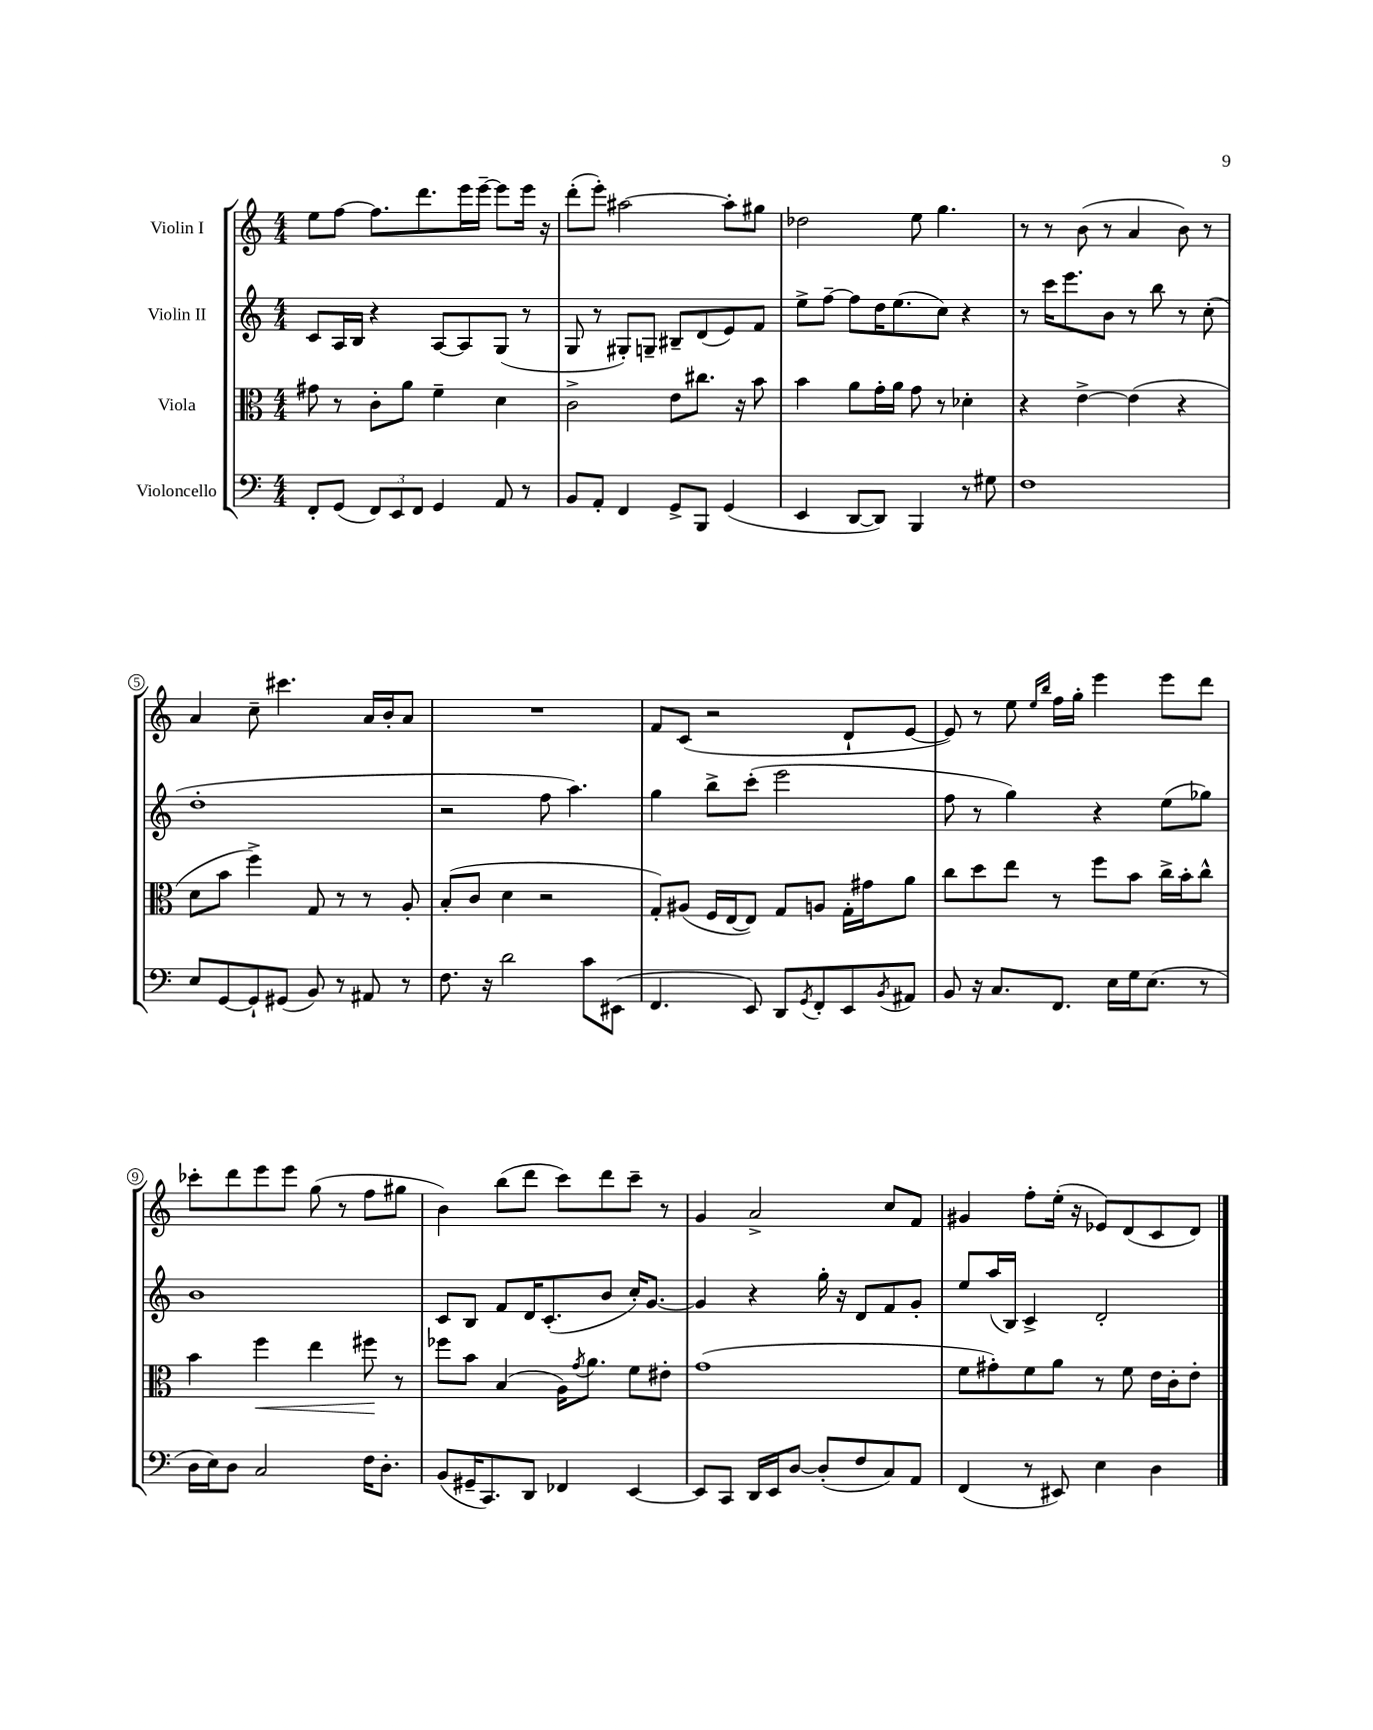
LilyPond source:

<<
\new StaffGroup <<
\new Staff = "s0" \with { instrumentName = "Violin I" } {
    \clef treble \key c \major \numericTimeSignature \time 4/4
    e''8 f''8~ f''8. d'''8. e'''16 e'''16~-- e'''8 e'''16 r16 |
    d'''8-.( e'''8-.) ais''2~ ais''8-. gis''8 |
    des''2 e''8 g''4. |
    r8 r8 b'8( r8 a'4 b'8) r8 |
    a'4 c''8-- cis'''4. a'16 b'16-. a'8 |
    R1 |
    f'8 c'8( r2 d'8-! e'8~ |
    e'8) r8 e''8 \grace { e''16 b''16 } f''16 g''16-. e'''4 e'''8 d'''8 |
    ces'''8-. d'''8 e'''8 e'''8 g''8( r8 f''8 gis''8 |
    b'4) b''8( d'''8 c'''8) d'''8 c'''8-- r8 |
    g'4 a'2-> c''8 f'8 |
    gis'4 f''8-. e''16-.( r16 ees'8) d'8( c'8 d'8) \bar "|." |
}
\new Staff = "s1" \with { instrumentName = "Violin II" } {
    \clef treble \key c \major \numericTimeSignature \time 4/4
    c'8 a16 b16 r4 a8~ a8 g8( r8 |
    g8 r8 gis8-.) g8-- bis8-- d'8( e'8) f'8 |
    e''8-> f''8~-- f''8 d''16 e''8.( c''8) r4 |
    r8 c'''16 e'''8. b'8 r8 b''8 r8 c''8-.( |
    d''1-. |
    r2 f''8 a''4.) |
    g''4 b''8-> c'''8-.( e'''2 |
    f''8 r8 g''4) r4 e''8( ges''8) |
    b'1 |
    c'8 b8 f'8 d'16 c'8.-.( b'8 c''16-.) g'8.~ |
    g'4 r4 g''16-. r16 d'8 f'8 g'8-. |
    e''8 a''16( b16) c'4-> d'2-. \bar "|." |
}
\new Staff = "s2" \with { instrumentName = "Viola" } {
    \clef alto \key c \major \numericTimeSignature \time 4/4
    gis'8 r8 c'8-. a'8 f'4-- d'4 |
    c'2-> e'8 cis''8. r16 b'8 |
    b'4 a'8 g'16-. a'16 g'8 r8 des'4-. |
    r4 e'4~-> e'4( r4 |
    d'8 b'8 f''4->) g8 r8 r8 a8-. |
    b8-.( c'8 d'4 r2 |
    g8-.) ais8( f16 e16~ e8) g8 a8 g16-. gis'16 a'8 |
    c''8 d''8 e''8 r8 f''8 b'8 c''16-> b'16-. c''8-^ |
    b'4 f''4\< e''4 fis''8\! r8 |
    fes''8 b'8 b4( a16) \acciaccatura { g'8 } a'8. f'8 eis'8-. |
    g'1( |
    f'8 gis'8-.) f'8 a'8 r8 f'8 e'16 c'16-. e'8-. \bar "|." |
}
\new Staff = "s3" \with { instrumentName = "Violoncello" } {
    \clef bass \key c \major \numericTimeSignature \time 4/4
    f,8-. g,8( \tuplet 3/2 { f,8) e,8 f,8 } g,4 a,8 r8 |
    b,8 a,8-. f,4 g,8-> b,,8 g,4( |
    e,4 d,8~ d,8) b,,4 r8 gis8 |
    f1 |
    e8 g,8~ g,8-! gis,8( b,8) r8 ais,8 r8 |
    f8. r16 d'2 c'8 eis,8( |
    f,4. e,8) d,8 \acciaccatura { g,8 } f,8-. e,8 \acciaccatura { b,8 } ais,8 |
    b,8 r16 c8. f,8. e16 g16 e8.( r8 |
    d16 e16) d8 c2 f16 d8.-. |
    b,8( gis,16-- c,8.) d,8 fes,4 e,4~ |
    e,8 c,8 d,16 e,16 d8~ d8-.( f8 c8) a,8 |
    f,4( r8 eis,8) e4 d4 \bar "|." |
}
>>
>>
\layout { \context { \Score \override BarNumber.stencil = #(make-stencil-circler 0.1 0.3 ly:text-interface::print) } }
